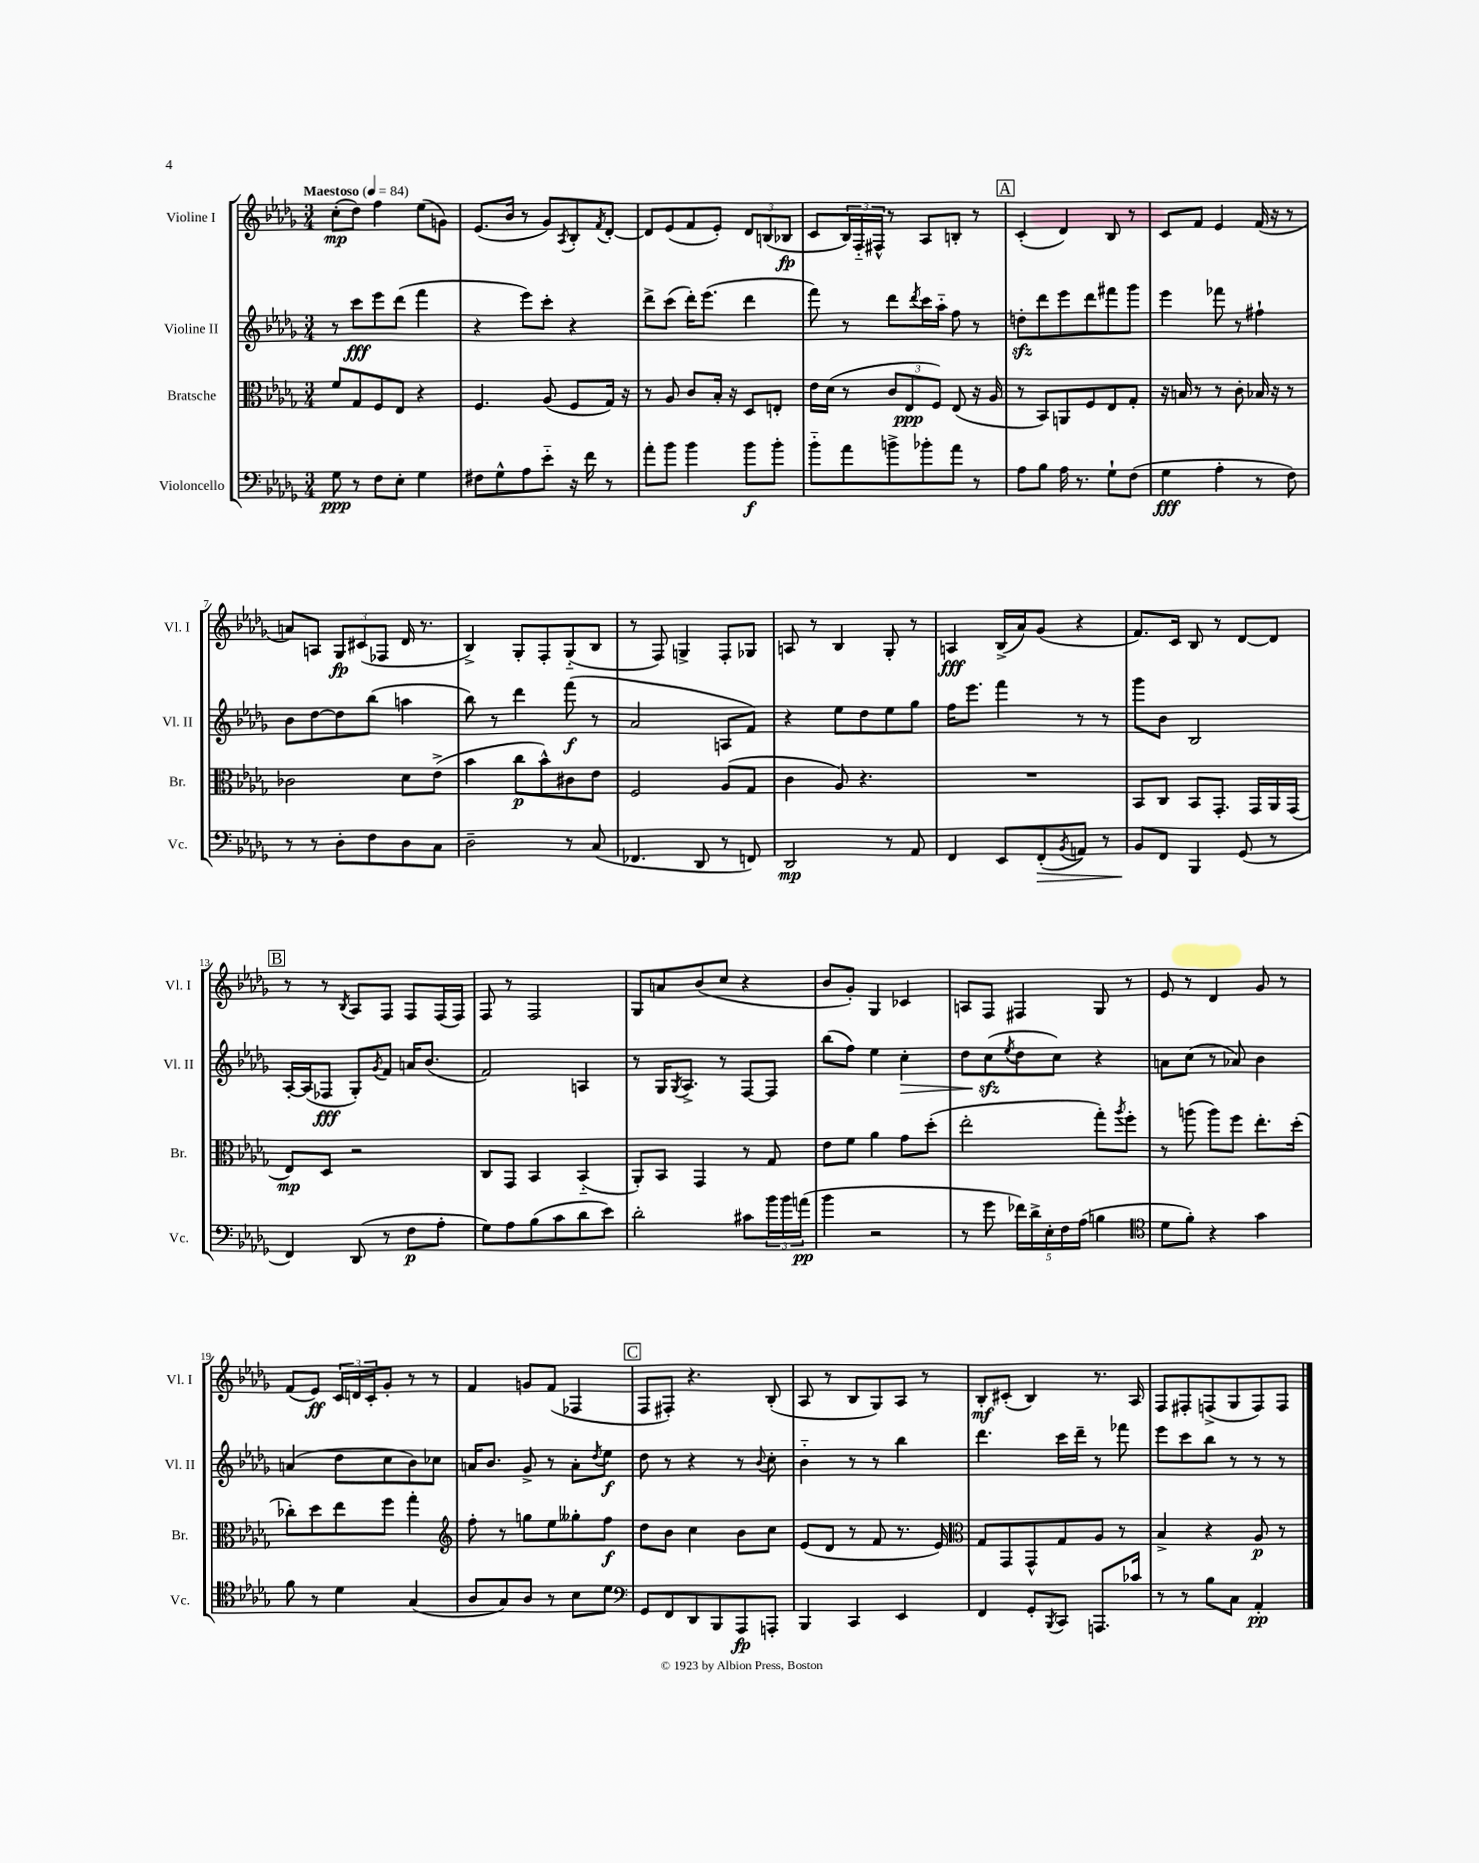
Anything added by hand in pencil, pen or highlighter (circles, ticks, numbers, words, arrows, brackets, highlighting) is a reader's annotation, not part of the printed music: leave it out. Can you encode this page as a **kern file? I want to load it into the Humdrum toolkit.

**kern	**dynam	**kern	**dynam	**kern	**dynam	**kern	**dynam
*part4	*part4	*part3	*part3	*part2	*part2	*part1	*part1
*staff4	*staff4	*staff3	*staff3	*staff2	*staff2	*staff1	*staff1
*I"Violoncello	*	*I"Bratsche	*	*I"Violine II	*	*I"Violine I	*
*I'Vc.	*	*I'Br.	*	*I'Vl. II	*	*I'Vl. I	*
*clefF4	*	*clefC3	*	*clefG2	*	*clefG2	*
*k[b-e-a-d-g-]	*	*k[b-e-a-d-g-]	*	*k[b-e-a-d-g-]	*	*k[b-e-a-d-g-]	*
*M3/4	*	*M3/4	*	*M3/4	*	*M3/4	*
*MM84	*	*MM84	*	*MM84	*	*MM84	*
=1	=1	=1	=1	=1	=1	=1	=1
!	!	!	!	!	!	!LO:TX:a:B:t=Maestoso	!
8G-\	ppp	8f/L	.	8r	.	(8cc'\L	mp
8r	.	8G-/	.	8ccc\L	fff	8dd-\J)	.
8F\L	.	8F/	.	8eee-\	.	4ff\	.
8E-'\J	.	8E-/J	.	(8ddd-\J	.	.	.
4G-\	.	4r	.	4fff\	.	(8ee-\L	.
.	.	.	.	.	.	8gn\J)	.
=2	=2	=2	=2	=2	=2	=2	=2
8F#X\L	.	4.F/	.	4r	.	(8.e-/L	.
8G-^^\	.	.	.	.	.	.	.
.	.	.	.	.	.	16b-/Jk	.
8A-\	.	.	.	8eee-\L)	.	8r	.
8e-\J	.	(8A-/	.	8ccc'\J	.	8g-/L)	.
.	.	.	.	.	.	8qA-/	.
16r	.	8F/L	.	4r	.	8B-'/	.
16f\	.	.	.	.	.	.	.
.	.	.	.	.	.	8qf/	.
8r	.	16G-/Jk)	.	.	.	[8d-'/J	.
.	.	16r	.	.	.	.	.
=3	=3	=3	=3	=3	=3	=3	=3
8a-'\L	.	8r	.	8ddd-^\L	.	8d-/L]	.
8b-\J	.	8A-/	.	(8ccc\J	.	(8e-/	.
4b-\	.	8c/L	.	16ddd-'\KL)	.	8f/	.
.	.	.	.	(8.eee-\J	.	.	.
.	.	16B-'/Jk	.	.	.	8e-'/J)	.
.	.	16r	.	.	.	.	.
8b-\L	f	8D-/L	.	4ddd-\	.	12d-/L	.
.	.	.	.	.	.	(12Bn/	.
8b-'\J	.	8En'/J	.	.	.	.	.
.	.	.	.	.	.	12B-X/J	fp
=4	=4	=4	=4	=4	=4	=4	=4
8b-\L	.	16e-\LL	.	8fff\)	.	8c/L	.
.	.	(16d-\JJ	.	.	.	.	.
8a-\	.	8r	.	8r	.	24B-/L)	.
.	.	.	.	.	.	24F/	.
.	.	.	.	.	.	24F#X^^/JJ	.
8bn^\	.	12c/L	.	8ddd-\L	.	8r	.
.	.	12E-/	ppp	.	.	.	.
.	.	.	.	8qddd-/	.	.	.
8b-X'\	.	.	.	16ccc\L	.	8A-/L	.
.	.	12F/J)	.	.	.	.	.
.	.	.	.	16aa-\JJ	.	.	.
8a-\J	.	(8E-/	.	8ff\	.	8Bn'/J	.
8r	.	16r	.	8r	.	8r	.
.	.	16A-/	.	.	.	.	.
!!LO:REH:place=s1:t=A
=5	=5	=5	=5	=5	=5	=5	=5
8A-\L	.	8r	.	8ddnzz'\L	.	(4c'/	.
8B-\J	.	8BB-/L)	.	8ddd-\	.	.	.
16A-\	.	8AAn/	.	8eee-\	.	4d-/)	.
8.r	.	.	.	.	.	.	.
.	.	8F/	.	8ddd-\	.	.	.
8G-`\L	.	8E-/	.	8fff#X\	.	8B-/	.
(8F\J	.	8G-'/J	.	8ggg-\J	.	8r	.
=6	=6	=6	=6	=6	=6	=6	=6
4G-\	fff	16r	.	4eee-\	.	8c/L	.
.	.	16Bn/	.	.	.	.	.
.	.	8r	.	.	.	8f/J	.
4A-'\	.	8r	.	8fff-X\	.	4e-/	.
.	.	8c'\	.	8r	.	.	.
8r	.	16B-X/	.	4ff#X`\	.	(16f/	.
.	.	16r	.	.	.	16r	.
8F\)	.	8r	.	.	.	8r	.
!!LO:LB:g=z
=7	=7	=7	=7	=7	=7	=7	=7
8r	.	2c-X\	.	8b-\L	.	8an/L)	.
8r	.	.	.	[8dd-\	.	8An/J	.
8D-'\L	.	.	.	8dd-\]	.	12G-/L	fp
.	.	.	.	.	.	(12c#X/	.
8F\	.	.	.	(8bb-\J	.	.	.
.	.	.	.	.	.	12F-X/J	.
8D-\	.	8d-\L	.	4aan\	.	16d-/	.
.	.	.	.	.	.	8.r	.
8C\J	.	(8e-^\J	.	.	.	.	.
=8	=8	=8	=8	=8	=8	=8	=8
2D-~\	.	4b-\	.	8bb-\)	.	4B-^/)	.
.	.	.	.	8r	.	.	.
.	.	8cc\L	p	4ddd-\	.	8G-'/L	.
.	.	8b-^^\)	.	.	.	8F'/	.
8r	.	8c#X\	.	(8fff\	f	(8G-/	.
(8C/	.	8e-\J	.	8r	.	8B-/J	.
=9	=9	=9	=9	=9	=9	=9	=9
4.FF-X/	.	2F/	.	2a-/	.	8r	.
.	.	.	.	.	.	8F/)	.
.	.	.	.	.	.	4Gn^/	.
8DD-/	.	.	.	.	.	.	.
8r	.	(8A-/L	.	8An/L	.	8F'/L	.
8FFn/)	.	8G-/J	.	8f/J)	.	8G-X/J	.
=10	=10	=10	=10	=10	=10	=10	=10
2DD-/	mp	4c\	.	4r	.	8An/	.
.	.	.	.	.	.	8r	.
.	.	8A-/)	.	8ee-\L	.	4B-/	.
.	.	4.r	.	8dd-\	.	.	.
8r	.	.	.	8ee-\	.	8G-'/	.
8AA-/	.	.	.	8gg-\J	.	8r	.
=11	=11	=11	=11	=11	=11	=11	=11
4FF/	.	2.r	.	16ff\KL	.	4An/	fff
.	.	.	.	8.eee-\J	.	.	.
8EE-/L	.	.	.	4fff\	.	(16B-^/LL	.
.	.	.	.	.	.	16a-/J)	.
!	!LO:HP:b	!	!	!	!	!	!
(8FF'/	>	.	.	.	.	(8g-/J	.
8qBB-/	.	.	.	.	.	.	.
8AAn/J)	.	.	.	8r	.	4r	.
8r	.	.	.	8r	.	.	.
=12	=12	=12	=12	=12	=12	=12	=12
8BB-/L	.	8BB-/L	.	8ggg-\L	.	8.f/L)	.
8FF/J	]	8C/J	.	8b-\J	.	.	.
.	.	.	.	.	.	16c/Jk	.
4BBB-/	.	8BB-/L	.	2B-/	.	8B-/	.
.	.	8.GG-'/J	.	.	.	8r	.
(8GG-/	.	.	.	.	.	[8d-/L	.
.	.	16GG-/LL	.	.	.	.	.
8r	.	16AA-/	.	.	.	8d-/J]	.
.	.	(16GG-/JJ	.	.	.	.	.
!!LO:LB:g=z
!!LO:REH:place=s1:t=B
=13	=13	=13	=13	=13	=13	=13	=13
4FF/)	.	8E-/L)	mp	[16A-'/LL	.	8r	.
.	.	.	.	(16A-/J]	.	.	.
.	.	8D-/J	.	8F-X/J	fff	8r	.
.	.	.	.	.	.	8qB-/	.
(8DD-/	.	2r	.	8G-'/L)	.	8A-/L	.
.	.	.	.	8qg-/	.	.	.
8r	.	.	.	8f/J	.	8F/J	.
8F\L	p	.	.	16an/KL	.	8F/L	.
.	.	.	.	(8.b-/J	.	.	.
8A-'\J	.	.	.	.	.	(16F/L	.
.	.	.	.	.	.	16F/JJ)	.
=14	=14	=14	=14	=14	=14	=14	=14
8G-\L)	.	8C/L	.	2f/)	.	8F/	.
8A-\	.	8GG-/J	.	.	.	8r	.
(8B-\	.	4BB-/	.	.	.	2F/	.
8c\	.	.	.	.	.	.	.
8d-\	.	(4BB-/	.	4An/	.	.	.
8e-\J)	.	.	.	.	.	.	.
=15	=15	=15	=15	=15	=15	=15	=15
2d-'\	.	8AA-'/L)	.	8r	.	8G-/L	.
.	.	8BB-/J	.	16G-/KL	.	8an/	.
.	.	.	.	8qG-/	.	.	.
.	.	.	.	8.A-^/J	.	.	.
.	.	4GG-/	.	.	.	(8b-/	.
.	.	.	.	8r	.	8cc/J	.
8c#X\L	.	8r	.	[8F/L	.	4r	.
24b-\L	.	8G-/	.	8F/J]	.	.	.
24b-\	.	.	.	.	.	.	.
(24an\JJ	pp	.	.	.	.	.	.
=16	=16	=16	=16	=16	=16	=16	=16
4b-\	.	8e-\L	.	(8bb-\L	.	8b-/L	.
.	.	8f\J	.	8ff\J)	.	8g-'/J)	.
2r	.	4a-\	.	4ee-\	.	4G-/	.
!	!	!	!	!	!LO:HP:b	!	!
.	.	8g-\L	.	4cc'\	>	4c-X/	.
.	.	(8dd-'\J	.	.	.	.	.
=17	=17	=17	=17	=17	=17	=17	=17
8r	.	2ee-'\	.	8dd-\L	.	8An/L	.
8g-\	.	.	.	(8cczz\	.	8F/J	.
.	.	.	.	8qee-/	.	.	.
20f-X\LL)	.	.	.	8dd-\	]	4F#X/	.
20d-^\	.	.	.	.	.	.	.
20E-'\	.	.	.	.	.	.	.
.	.	.	.	8cc\J)	.	.	.
20F\	.	.	.	.	.	.	.
(20A-\JJ	.	.	.	.	.	.	.
4Bn\	.	8gg-'\L)	.	4r	.	8G-/	.
.	.	8qaa-/	.	.	.	.	.
.	.	8ff'\J	.	.	.	8r	.
=18	=18	=18	=18	=18	=18	=18	=18
*clefC4	*	*	*	*	*	*	*
8d-\L	.	8r	.	8an\L	.	8e-/	.
8f'\J)	.	(8aan\	.	(8cc\J	.	8r	.
4r	.	8aa\L)	.	8r	.	4d-/	.
.	.	8ff\J	.	8a-X/)	.	.	.
4g-\	.	8.ee-'\L	.	4b-\	.	8g-/	.
.	.	.	.	.	.	8r	.
.	.	(16dd-'\Jk	.	.	.	.	.
!!LO:LB:g=z
=19	=19	=19	=19	=19	=19	=19	=19
8f\	.	8cc-X'\L)	.	(4an/	.	(8f/L	.
8r	.	8dd-\	.	.	.	8e-/J)	ff
4d-\	.	8ee-\	.	8dd-\L	.	24c/LL	.
.	.	.	.	.	.	24dn/	.
.	.	.	.	.	.	24c'/J	.
.	.	8ff\J	.	8cc\	.	8g-'/J	.
(4G-/	.	4gg-'\	.	8b-\)	.	8r	.
.	.	.	.	8cc-X\J	.	8r	.
=20	=20	=20	=20	=20	=20	=20	=20
*	*	*clefG2	*	*	*	*	*
8A-/L	.	8ff'\	.	16an/KL	.	4f/	.
.	.	.	.	8.b-/J	.	.	.
8G-/)	.	8r	.	.	.	.	.
8A-/J	.	8ggn\L	.	8g-^/	.	8gn/L	.
8r	.	8ee-\	.	8r	.	(8f/J	.
8B-\L	.	8gg--X'\	.	8a'\L	.	4F-X/	.
.	.	.	.	8qdd-/	.	.	.
8d-\J	.	8ff\J	f	8ee-\J	f	.	.
!!LO:REH:place=s1:t=C
=21	=21	=21	=21	=21	=21	=21	=21
*clefF4	*	*	*	*	*	*	*
8GG-/L	.	8dd-\L	.	8dd-\	.	8F/L	.
8FF/	.	8b-\J	.	8r	.	8F#X'/J)	.
8DD-/	.	4cc\	.	4r	.	4.r	.
8BBB-/	.	.	.	.	.	.	.
8AAA-/	fp	8b-\L	.	8r	.	.	.
.	.	.	.	8qqb-/	.	.	.
8AAAn'/J	.	8cc\J	.	8cc'\	.	(8B-'/	.
=22	=22	=22	=22	=22	=22	=22	=22
4BBB-/	.	(8e-/L	.	4b-\	.	8A-/	.
.	.	8d-/J	.	.	.	8r	.
4CC/	.	8r	.	8r	.	8B-/L	.
.	.	8f/	.	8r	.	8G-/)	.
4EE-/	.	8.r	.	4bb-\	.	8A-/J	.
.	.	.	.	.	.	8r	.
.	.	16e-/)	.	.	.	.	.
=23	=23	=23	=23	=23	=23	=23	=23
*	*	*clefC3	*	*	*	*	*
4FF/	.	8G-/L	.	4.ddd-\	.	8B-'/L	mf
.	.	8GG-/	.	.	.	(8c#X'/J	.
8GG-'/L	.	8GG-^^/	.	.	.	4B-/)	.
8qBBB-/	.	.	.	.	.	.	.
8CC/J	.	8G-/	.	16ccc\LL	.	.	.
.	.	.	.	16ddd-~\JJ	.	.	.
8.AAAn/L	.	8A-/J	.	8r	.	8.r	.
.	.	8r	.	8fff-X\	.	.	.
16c-X/Jk	.	.	.	.	.	16A-/	.
=24	=24	=24	=24	=24	=24	=24	=24
8r	.	4B-^/	.	8eee-\L	.	8F/L	.
8r	.	.	.	8ccc\	.	8F#X'/	.
8B-\L	.	4r	.	8bb-\J	.	(8Fn^/	.
8C\J	.	.	.	8r	.	8G-/	.
4AA-'/	pp	8A-/	p	8r	.	8F/)	.
.	.	8r	.	8r	.	8F/J	.
==	==	==	==	==	==	==	==
*-	*-	*-	*-	*-	*-	*-	*-
